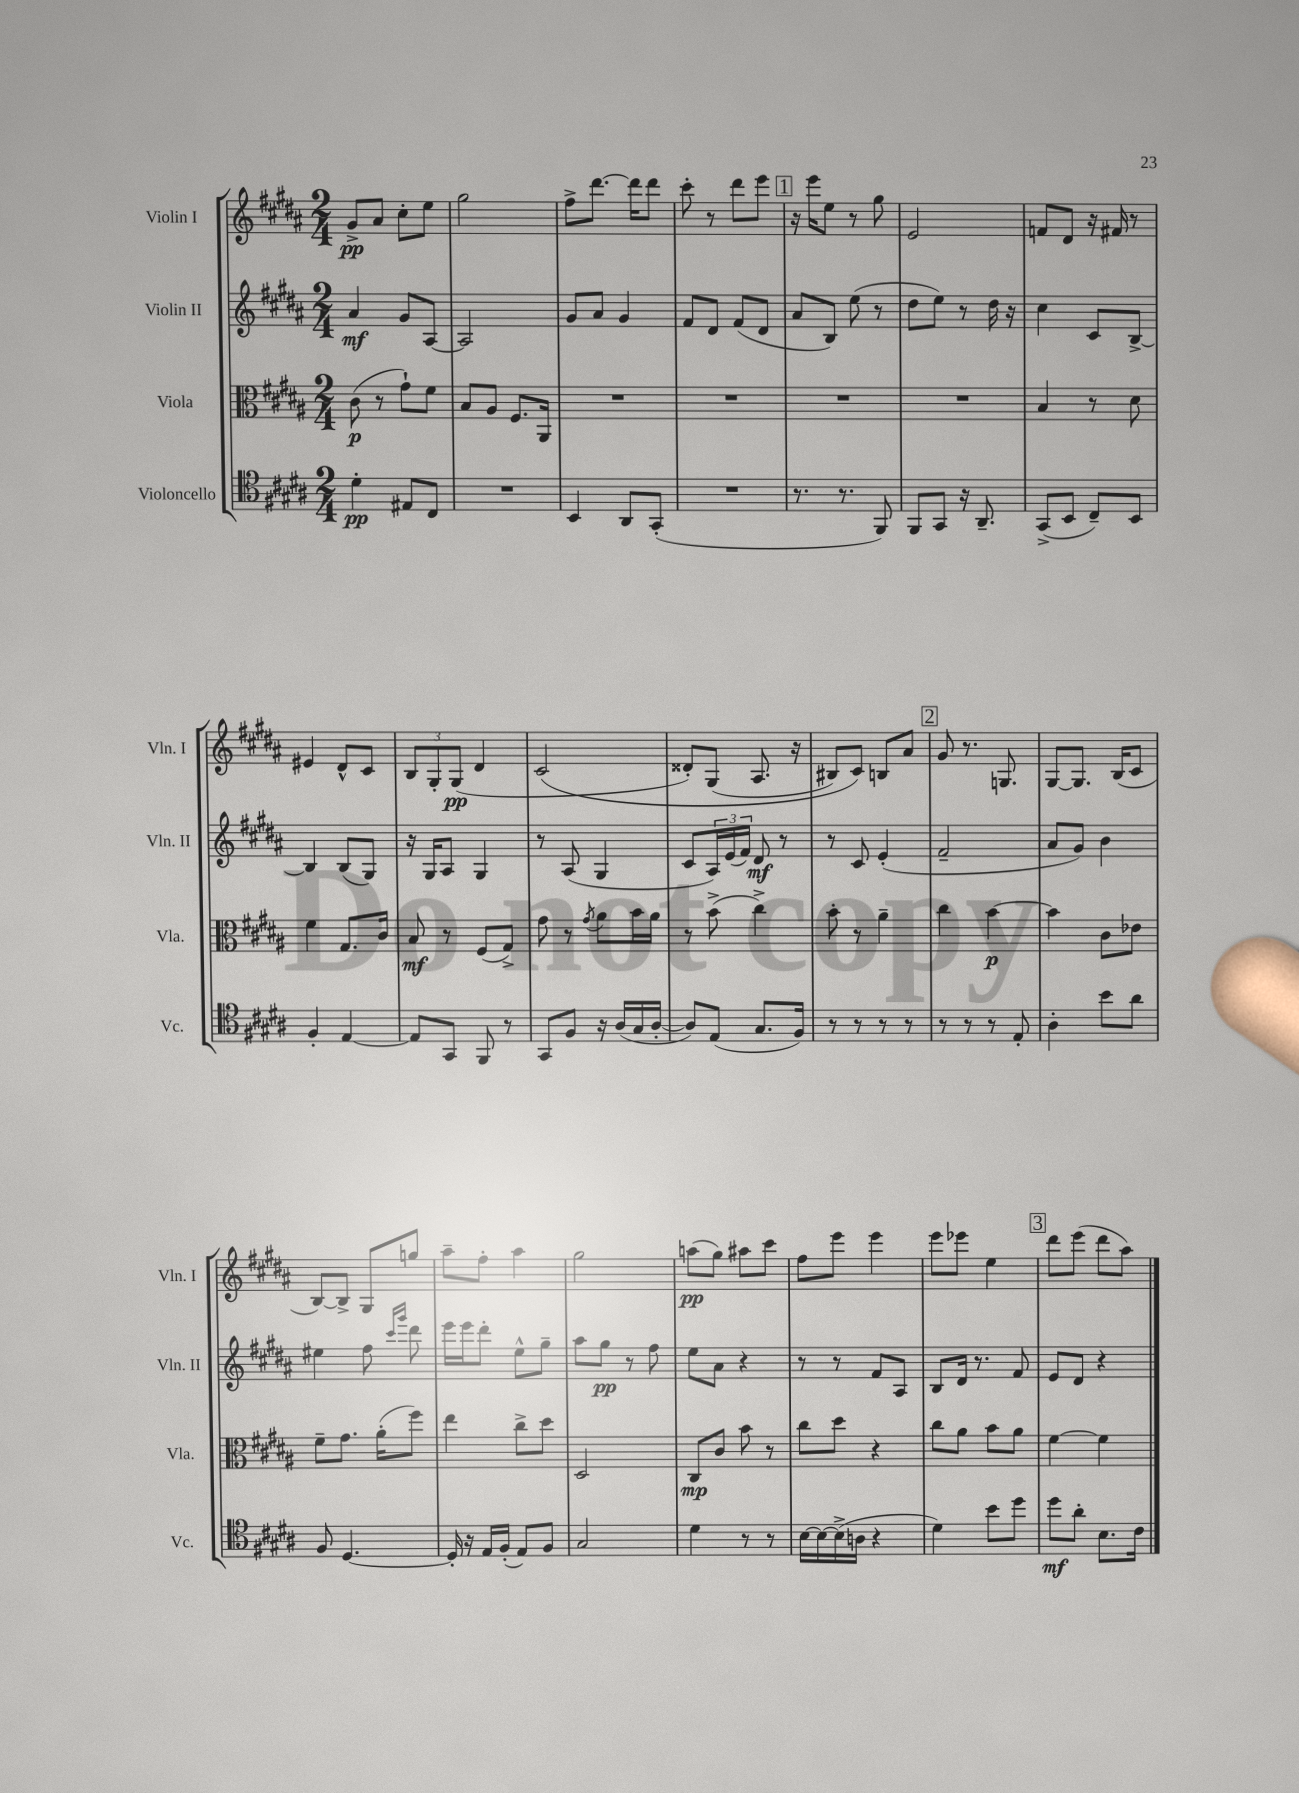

**kern	**dynam	**kern	**dynam	**kern	**dynam	**kern	**dynam
*part4	*part4	*part3	*part3	*part2	*part2	*part1	*part1
*staff4	*staff4	*staff3	*staff3	*staff2	*staff2	*staff1	*staff1
*I"Violoncello	*	*I"Viola	*	*I"Violin II	*	*I"Violin I	*
*I'Vc.	*	*I'Vla.	*	*I'Vln. II	*	*I'Vln. I	*
*clefC4	*	*clefC3	*	*clefG2	*	*clefG2	*
*k[f#c#g#d#a#]	*	*k[f#c#g#d#a#]	*	*k[f#c#g#d#a#]	*	*k[f#c#g#d#a#]	*
*M2/4	*	*M2/4	*	*M2/4	*	*M2/4	*
=1	=1	=1	=1	=1	=1	=1	=1
4d#'\	pp	(8c#\	p	4a#/	mf	8g#^/L	pp
.	.	8r	.	.	.	8a#/J	.
8E#X/L	.	8g#`\L)	.	8g#/L	.	8cc#'\L	.
8C#/J	.	8f#\J	.	[8A#/J	.	8ee\J	.
=2	=2	=2	=2	=2	=2	=2	=2
2r	.	8B/L	.	2A#/]	.	2gg#\	.
.	.	8A#/J	.	.	.	.	.
.	.	8.F#/L	.	.	.	.	.
.	.	16AA#/Jk	.	.	.	.	.
=3	=3	=3	=3	=3	=3	=3	=3
4BB/	.	2r	.	8g#/L	.	8ff#^\L	.
.	.	.	.	8a#/J	.	[8.ddd#\J	.
8AA#/L	.	.	.	4g#/	.	.	.
.	.	.	.	.	.	16ddd#\KL]	.
(8GG#'/J	.	.	.	.	.	8ddd#\J	.
=4	=4	=4	=4	=4	=4	=4	=4
2r	.	2r	.	8f#/L	.	8ccc#'\	.
.	.	.	.	8d#/J	.	8r	.
.	.	.	.	(8f#/L	.	8ddd#\L	.
.	.	.	.	8d#/J	.	8eee\J	.
!!LO:REH:place=s1:t=1
=5	=5	=5	=5	=5	=5	=5	=5
8.r	.	2r	.	8a#/L	.	16r	.
.	.	.	.	.	.	16eee\KL	.
.	.	.	.	8B/J)	.	8ee\J	.
8.r	.	.	.	.	.	.	.
.	.	.	.	(8ee\	.	8r	.
8FF#/)	.	.	.	8r	.	8gg#\	.
=6	=6	=6	=6	=6	=6	=6	=6
8FF#/L	.	2r	.	8dd#\L	.	2e/	.
8GG#/J	.	.	.	8ee\J)	.	.	.
16r	.	.	.	8r	.	.	.
8.AA#~/	.	.	.	.	.	.	.
.	.	.	.	16dd#\	.	.	.
.	.	.	.	16r	.	.	.
=7	=7	=7	=7	=7	=7	=7	=7
(8GG#^/L	.	4B/	.	4cc#\	.	8fn/L	.
8BB/J	.	.	.	.	.	8d#/J	.
8C#~/L)	.	8r	.	8c#/L	.	16r	.
.	.	.	.	.	.	16f#X/	.
8BB/J	.	8d#\	.	[8B^/J	.	8r	.
!!LO:LB:g=z
=8	=8	=8	=8	=8	=8	=8	=8
4F#'/	.	4f#\	.	4B/]	.	4e#X/	.
[4E/	.	8.G#/L	.	(8B/L	.	8d#^^/L	.
.	.	.	.	8G#/J)	.	8c#/J	.
.	.	16c#/Jk	.	.	.	.	.
=9	=9	=9	=9	=9	=9	=9	=9
8E/L]	.	8B/	mf	16r	.	12B/L	.
.	.	.	.	16G#/KL	.	.	.
.	.	.	.	.	.	12G#'/	.
8GG#/J	.	8r	.	8A#/J	.	.	.
.	.	.	.	.	.	(12G#/J	pp
8FF#/	.	(8F#/L	.	4G#/	.	4d#/	.
8r	.	8G#^/J)	.	.	.	.	.
=10	=10	=10	=10	=10	=10	=10	=10
8GG#/L	.	8g#\	.	8r	.	(2c#/	.
8F#/J	.	8r	.	(8A#/	.	.	.
.	.	8qg#/	.	.	.	.	.
16r	.	8a#\L	.	4G#/	.	.	.
(16A#/LL	.	.	.	.	.	.	.
16G#/	.	16b\L	.	.	.	.	.
[16A#'/JJ	.	16a#\JJ	.	.	.	.	.
=11	=11	=11	=11	=11	=11	=11	=11
8A#/L])	.	8r	.	8c#/L	.	8d##X'/L)	.
(8E/J	.	(8b^\	.	24A#/L)	.	(8G#/J	.
.	.	.	.	(24e/	.	.	.
.	.	.	.	24f#/JJ)	.	.	.
8.G#/L	.	4cc#^\)	.	8d#/	mf	8.A#/	.
.	.	.	.	8r	.	.	.
16F#/Jk)	.	.	.	.	.	16r	.
=12	=12	=12	=12	=12	=12	=12	=12
8r	.	8b'\	.	8r	.	8B#X/L)	.
8r	.	8r	.	8c#/	.	8c#/J)	.
8r	.	4a#~\	.	(4e'/	.	8Bn/L	.
8r	.	.	.	.	.	8a#/J	.
!!LO:REH:place=s1:t=2
=13	=13	=13	=13	=13	=13	=13	=13
8r	.	4cc#\	.	2f#~/	.	8g#/	.
8r	.	.	.	.	.	8.r	.
8r	.	[4b\	p	.	.	.	.
.	.	.	.	.	.	8.Gn/	.
8E'/	.	.	.	.	.	.	.
=14	=14	=14	=14	=14	=14	=14	=14
4A#'\	.	4b\]	.	8a#/L	.	[8G#/L	.
.	.	.	.	8g#/J)	.	8.G#/J]	.
8b\L	.	8c#\L	.	4b\	.	.	.
.	.	.	.	.	.	(16B/KL	.
8a#\J	.	8e-X\J	.	.	.	8c#/J	.
!!LO:LB:g=z
=15	=15	=15	=15	=15	=15	=15	=15
8F#/	.	8f#~\L	.	4ee#X\	.	[8B/L)	.
[4.D#/	.	8.g#\J	.	.	.	8B^/J]	.
.	.	.	.	8ff#\	.	8G#/L	.
.	.	(16a#'\KL	.	.	.	.	.
.	.	.	.	16qqccc#/LL	.	.	.
.	.	.	.	16qqggg#/JJ	.	.	.
.	.	8ff#\J)	.	8ddd#\	.	8ggn/J	.
=16	=16	=16	=16	=16	=16	=16	=16
16D#'/]	.	4ee\	.	16eee\LL	.	8aa#~\L	.
16r	.	.	.	16eee\J	.	.	.
16E/LL	.	.	.	8ddd#'\J	.	8ff#'\J	.
(16F#'/JJ	.	.	.	.	.	.	.
8E/L)	.	8cc#^\L	.	8ee^^\L	.	4aa#\	.
8F#/J	.	8dd#\J	.	8gg#~\J	.	.	.
=17	=17	=17	=17	=17	=17	=17	=17
2G#/	.	2D#/	.	8aa#\L	.	2gg#\	.
.	.	.	.	8gg#\J	pp	.	.
.	.	.	.	8r	.	.	.
.	.	.	.	8ff#\	.	.	.
=18	=18	=18	=18	=18	=18	=18	=18
4d#\	.	8C#/L	mp	8ee\L	.	(8aan\L	pp
.	.	8c#/J	.	8a#\J	.	8gg#\J)	.
8r	.	8b\	.	4r	.	8aa#X\L	.
8r	.	8r	.	.	.	8ccc#\J	.
=19	=19	=19	=19	=19	=19	=19	=19
[16B\LL	.	8cc#\L	.	8r	.	8ff#\L	.
16B\_	.	.	.	.	.	.	.
(16B^\]	.	8dd#\J	.	8r	.	8eee\J	.
16An\JJ	.	.	.	.	.	.	.
4r	.	4r	.	8f#/L	.	4eee\	.
.	.	.	.	8A#/J	.	.	.
=20	=20	=20	=20	=20	=20	=20	=20
4d#\)	.	8cc#\L	.	8B/L	.	8eee\L	.
.	.	8a#\J	.	16d#/Jk	.	8eee-X\J	.
.	.	.	.	8.r	.	.	.
8b\L	.	8b\L	.	.	.	4ee\	.
8dd#\J	.	8a#\J	.	8f#/	.	.	.
!!LO:REH:place=s1:t=3
=21	=21	=21	=21	=21	=21	=21	=21
8dd#\L	mf	[4f#\	.	8e/L	.	8ddd#\L	.
8a#'\J	.	.	.	8d#/J	.	(8eee\J	.
8.B\L	.	4f#\]	.	4r	.	8ddd#\L	.
.	.	.	.	.	.	8aa#\J)	.
16c#\Jk	.	.	.	.	.	.	.
==	==	==	==	==	==	==	==
*-	*-	*-	*-	*-	*-	*-	*-
